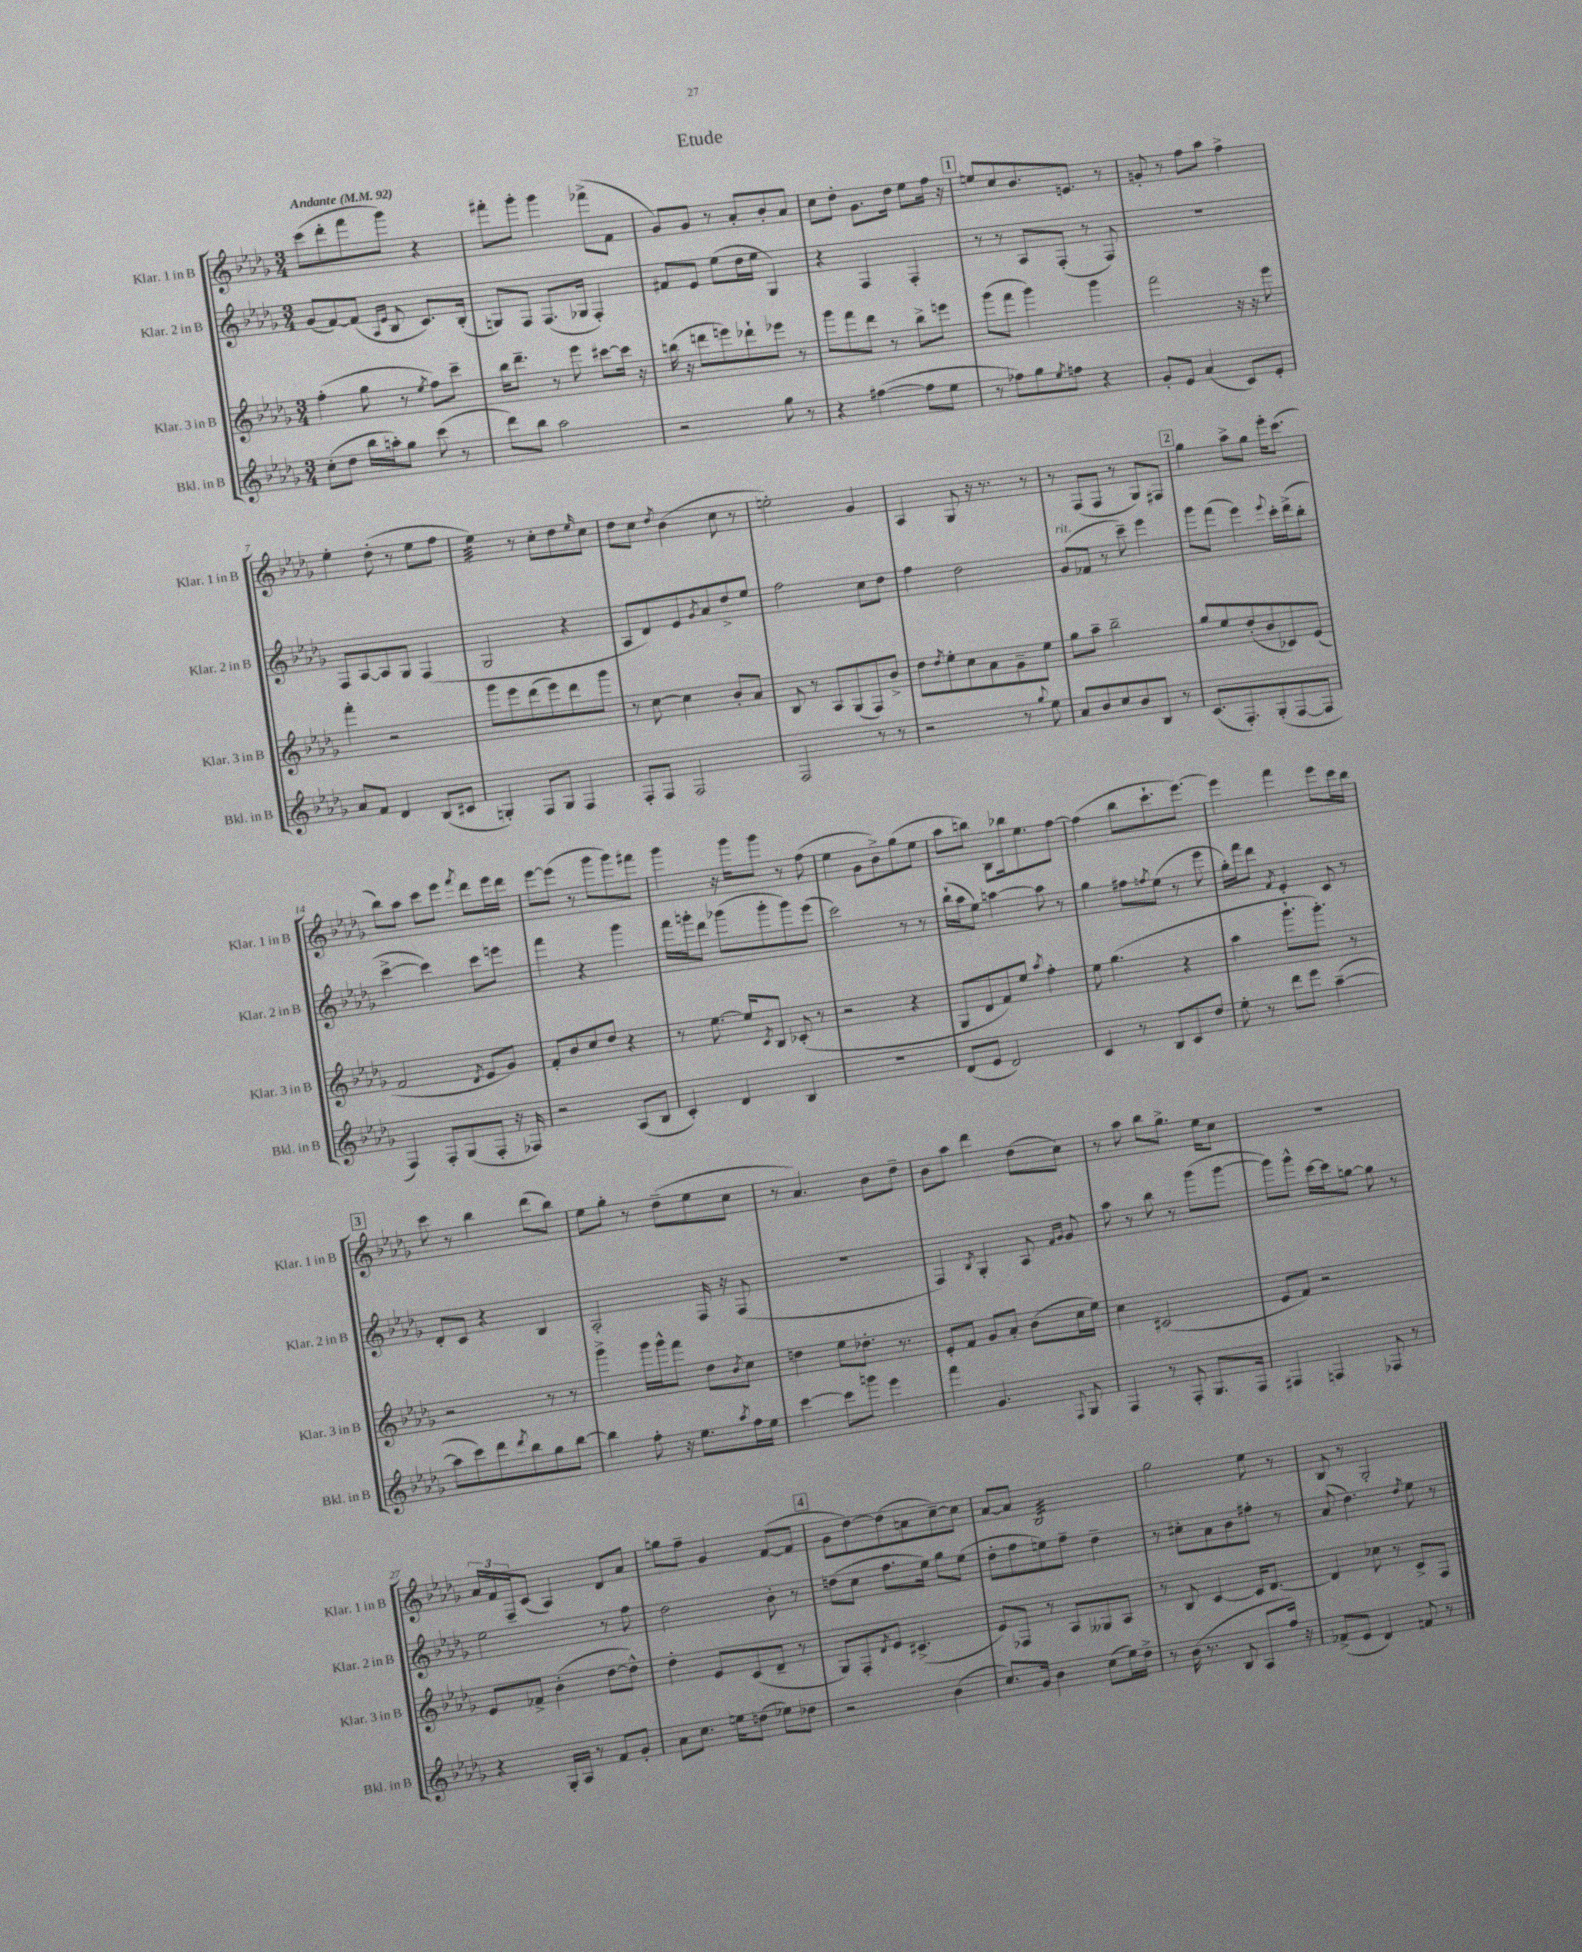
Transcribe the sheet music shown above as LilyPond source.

\header { title = "Etude" }
<<
\new StaffGroup <<
\new Staff = "s0" \with { instrumentName = "Klar. 1 in B" shortInstrumentName = "Klar. 1 in B" } {
    \clef treble \key des \major \numericTimeSignature \time 3/4 \tempo "Andante" 4 = 92
    c'''8( des'''8-. f'''8 ges'''8) r4 |
    fis'''8-. ges'''8-. ges'''4 fes'''8->( f'8 |
    ges'8) ges'8 r8 aes'8-. bes'8-. aes'8 |
    c''8 des''8-. ges'8. des''16 ees''8 f''16 r16 |
    \mark \markup { \box "1" } e''8 c''8 bes'8. e'8. r8 |
    g'8-. r8 f''8 aes''8 f''4-> |
    ees''4-. des''8-.( r8 ees''8 f''8 |
    ees''4:32) r8 c''8-. des''8 \grace { ees''16 } c''8 |
    des''8 c''8 \acciaccatura { des''8 } bes'4( c''8 r8 |
    e''2-.) ges'4 |
    aes4 ges8 r16 r8. r8 |
    r8 f8( f8 r8 ges8) fis8 |
    \mark \markup { \box "2" } ges''4 aes''8-> ges''8 ees'''16-. c'''8.( |
    bes''8) aes''8 c'''8 ees'''8 \acciaccatura { f'''8 } des'''8 ees'''16 des'''16 |
    ees'''8~ ees'''8( r8 ges'''8 ges'''8) fis'''8 |
    ges'''4 r16 ges'''16 ges'''8 r8 f''8( |
    ees''4 ges'8 bes'8->) ges''8( ees''8 |
    aes''8 b''8) bes8 bes''16 ees''8. f''8~ |
    f''4( bes''8 c'''8.-! ees'''8.~) |
    ees'''4 f'''4 ees'''8 c'''16 bes''16 |
    \mark \markup { \box "3" } c'''8 r8 bes''4 des'''8( bes''8) |
    ees''8 ges''8-. r8 des''8--( ees''8 c''8 |
    r8 aes'4.) bes'8 des''8-- |
    bes'8 aes''8 des'''4 des''8( c''8) |
    r8 aes''8 bes''8 ges''8.-> ees''16 c''8 |
    R2. |
    \tuplet 3/2 { aes'16 f'16 f16-- } c'8( aes4) des'8 aes'8 |
    g''8 f''8-- ges'4 f'8~( f'8 |
    \mark \markup { \box "4" } ges'8 des''8~) des''8( a'8 c''8~--) c''8 |
    aes'8~ aes'8 bes2:32 |
    ges''2 ees''8 r8 |
    bes8 r8 ges2-. \bar "|." |
}
\new Staff = "s1" \with { instrumentName = "Klar. 2 in B" shortInstrumentName = "Klar. 2 in B" } {
    \clef treble \key des \major \numericTimeSignature \time 3/4
    ges'8( f'8~) f'8( \grace { aes16 ees'16 } bes8 c'8.) bes16-.( |
    g8) f8 f8.( ges16 f4-.) |
    fis'8 ees'8 ees''8( des''16 ees''16 ges4) |
    r4 f4 f4-. |
    \mark \markup { \box "1" } r8 r8 aes8 f8-.( r8 f8) |
    R2. |
    f8 aes8~ aes8 ges8 f4( |
    ges2 r4 |
    aes8 des'8) ees'8 \acciaccatura { ges'8 } aes'8 des''8-> ees''8 |
    f''2 c''8 des''8 |
    f''4 des''2 |
    ges'8^\markup { \italic "rit." }( fes'8 r8 c'''8--) ees'''4 |
    \mark \markup { \box "2" } ges'''8 f'''8( ees'''4) \appoggiatura { ees'''8 } c'''16-. des'''16->( bes''8-. |
    c'''4~-> c'''4) c'''8 e'''8 |
    f'''4 r4 ges'''4 |
    f'''16 g'''16-. des'''8 ges'''8( ges'''8-. ges'''8) ees'''8( |
    c'''2) r8 r8 |
    bes''16-!( aes''16 ees''8) a''4~ a''8 r8 |
    ges''4 fis''8 \acciaccatura { f''8 } ees''8( r8 ees'''8 |
    ges''16-.) f'''16 des'''8 \acciaccatura { f'8 } ees'4-. c'8 r8 |
    \mark \markup { \box "3" } des'8-. c'8 r4 bes4 |
    aes2-. f16 r16 f8( |
    R2. |
    f4) \acciaccatura { bes8 } ges4-. aes8 \grace { f'16 ges'16 } ges'8 |
    aes''8 r8 bes''8 r8 ges'''8( ges'''8~ |
    ges'''8) ges'''8-^ c'''16~ c'''16 g''8~ g''8 r8 |
    ees''2 r8 f''8 |
    des''2 bes'8-. r8 |
    \mark \markup { \box "4" } d''8( c''8 f''8. ees''16) ges''8 ees''8( |
    des''8-. f''8 e''8) f''8-- des''4-- |
    r8 cis''8-. aes'8 bes'8 fis''8-. r8 |
    aes'8( des''4.) \acciaccatura { des''8 } ees''8 r8 \bar "|." |
}
\new Staff = "s2" \with { instrumentName = "Klar. 3 in B" shortInstrumentName = "Klar. 3 in B" } {
    \clef treble \key des \major \numericTimeSignature \time 3/4
    f''4-.( ges''8 r8 \acciaccatura { ees''8 } f''8) c'''8-- |
    bes''16 des'''8.-- r8 ees'''8 cis'''8~ cis'''16 r16 |
    b''16( r16 d'''8 e'''8) des'''8-! ees'''8 r8 |
    ges'''8 f'''8 des'''8 r8 bes''8-> e'''8 |
    \mark \markup { \box "1" } ges'''8( f'''8 ges'''4) ges'''4 |
    f'''2 r16 r16 ees'''8 |
    f'''4-. r2 |
    ges'''8 ees'''8 des'''8( ees'''8) des'''8 ges'''8 |
    r8 c''8~ c''4 bes'8-. aes'8 |
    bes8 r8 aes8 ges8( f8) bes'8-> |
    des''8 \acciaccatura { des''8 } ees''8-. c''8 aes'8 ges'8-- ees''8 |
    ges''8 aes''8-- bes''2-- |
    \mark \markup { \box "2" } ges''8 ees''8 des''8-.( bes'8 ces'8) ees'8( |
    f'2 \acciaccatura { des'8 } ees'8 ges'8) |
    f'8-. bes'8 c''8 des''8 r4 |
    r8 ees''8.~ ees''16 \acciaccatura { c'8 } bes8 ces'8-.( r8 |
    r2 r4 |
    ges8 des'8 f'8) ees''8 \acciaccatura { aes''8 } f''4-. |
    ees''8 ges''4.( r4 |
    aes''4 ges'''8.-! ges'''8.-.) r8 |
    \mark \markup { \box "3" } r2 r8 r8 |
    ges'''4-> ges'''16 ges'''16-^ f'''8 des''8 \acciaccatura { bes'8 } c''8 |
    d''4 ees''8 des''8.-. r8. |
    ees'8-. f'8 ges'8 aes'8-. bes'8( c''16 ees''16) |
    c''4 cis'2( |
    ees'8 f'8) r2 |
    ees'8 fes'8-> bes'4-.( des''8~ des''8-^) |
    des''4-. ees'8 c'8( des'8-- r8 |
    \mark \markup { \box "4" } ges8) f8-. \acciaccatura { des'8 } ees'8 cis'4.->( |
    ees'8) fes8 r8 aes8 geses8 aes8 |
    r8 bes8 c'4~ c'16 des'8.~ |
    des'4 ces''8 r8 c'8-> f8 \bar "|." |
}
\new Staff = "s3" \with { instrumentName = "Bkl. in B" shortInstrumentName = "Bkl. in B" } {
    \clef treble \key des \major \numericTimeSignature \time 3/4
    c''8-.( des''8 bes''16 a''16-.) ges''8 c'''8( r8 |
    des'''8) bes''8 aes''2 |
    r2 ges''8 r8 |
    r4 fis''4~( fis''8 ees''8 |
    \mark \markup { \box "1" } r8 fes''8) ges''8 \acciaccatura { ees''8 } f''8 r4 |
    ges'8-. ees'8 aes'4( c'8) ees'8-. |
    aes'8 f'8 des'4 bes8( cis'8 |
    g4-.) f8 g8 f4 |
    f8-. f8 f2 |
    f2 r8 r8 |
    r2 r8 \appoggiatura { ges''8 } ees''8 |
    aes'8 bes'8 c''8 bes'8 bes8 r8 |
    \mark \markup { \box "2" } c'8.( f8.-.) ges8-.( f8~ f8 |
    f4) f8-. ges8( f8-. r16 fes16) |
    r2 aes8( bes8 |
    c'4-.) des'4 bes4 |
    R2. |
    des'8( ees'8 des'2) |
    c'4 r8 bes8 c'8 des''8 |
    ees''8-. r8 des'''8 ees'''8 aes''4~--( |
    \mark \markup { \box "3" } aes''8 c'''8) des'''8 \acciaccatura { des'''8 } bes''8 ges''8 bes''8~ |
    bes''4 f''8-. r16 ees''8. \acciaccatura { aes''8 } f''16 ees''16 |
    c'''4~ c'''8 g'''8 ees'''4 |
    f'''4 ges'4. \appoggiatura { f8 } ges8 |
    f4 r8 f8-. ges8. f16 |
    fis4 f4 fes8 r8 |
    r4 ges16-. aes16 r8 f'8 ges'8-. |
    aes'8 c''8. e''16 d''8( ees''8) des''8 |
    \mark \markup { \box "4" } r2 bes'4( |
    c''8.) ges'16 bes'4 c''8( ees''16) des''16-> |
    r8 bes'16( r8. bes8 aes8 f''16) r16 |
    fes'8->( ees'8 des'4) f'8 r8 \bar "|." |
}
>>
>>
